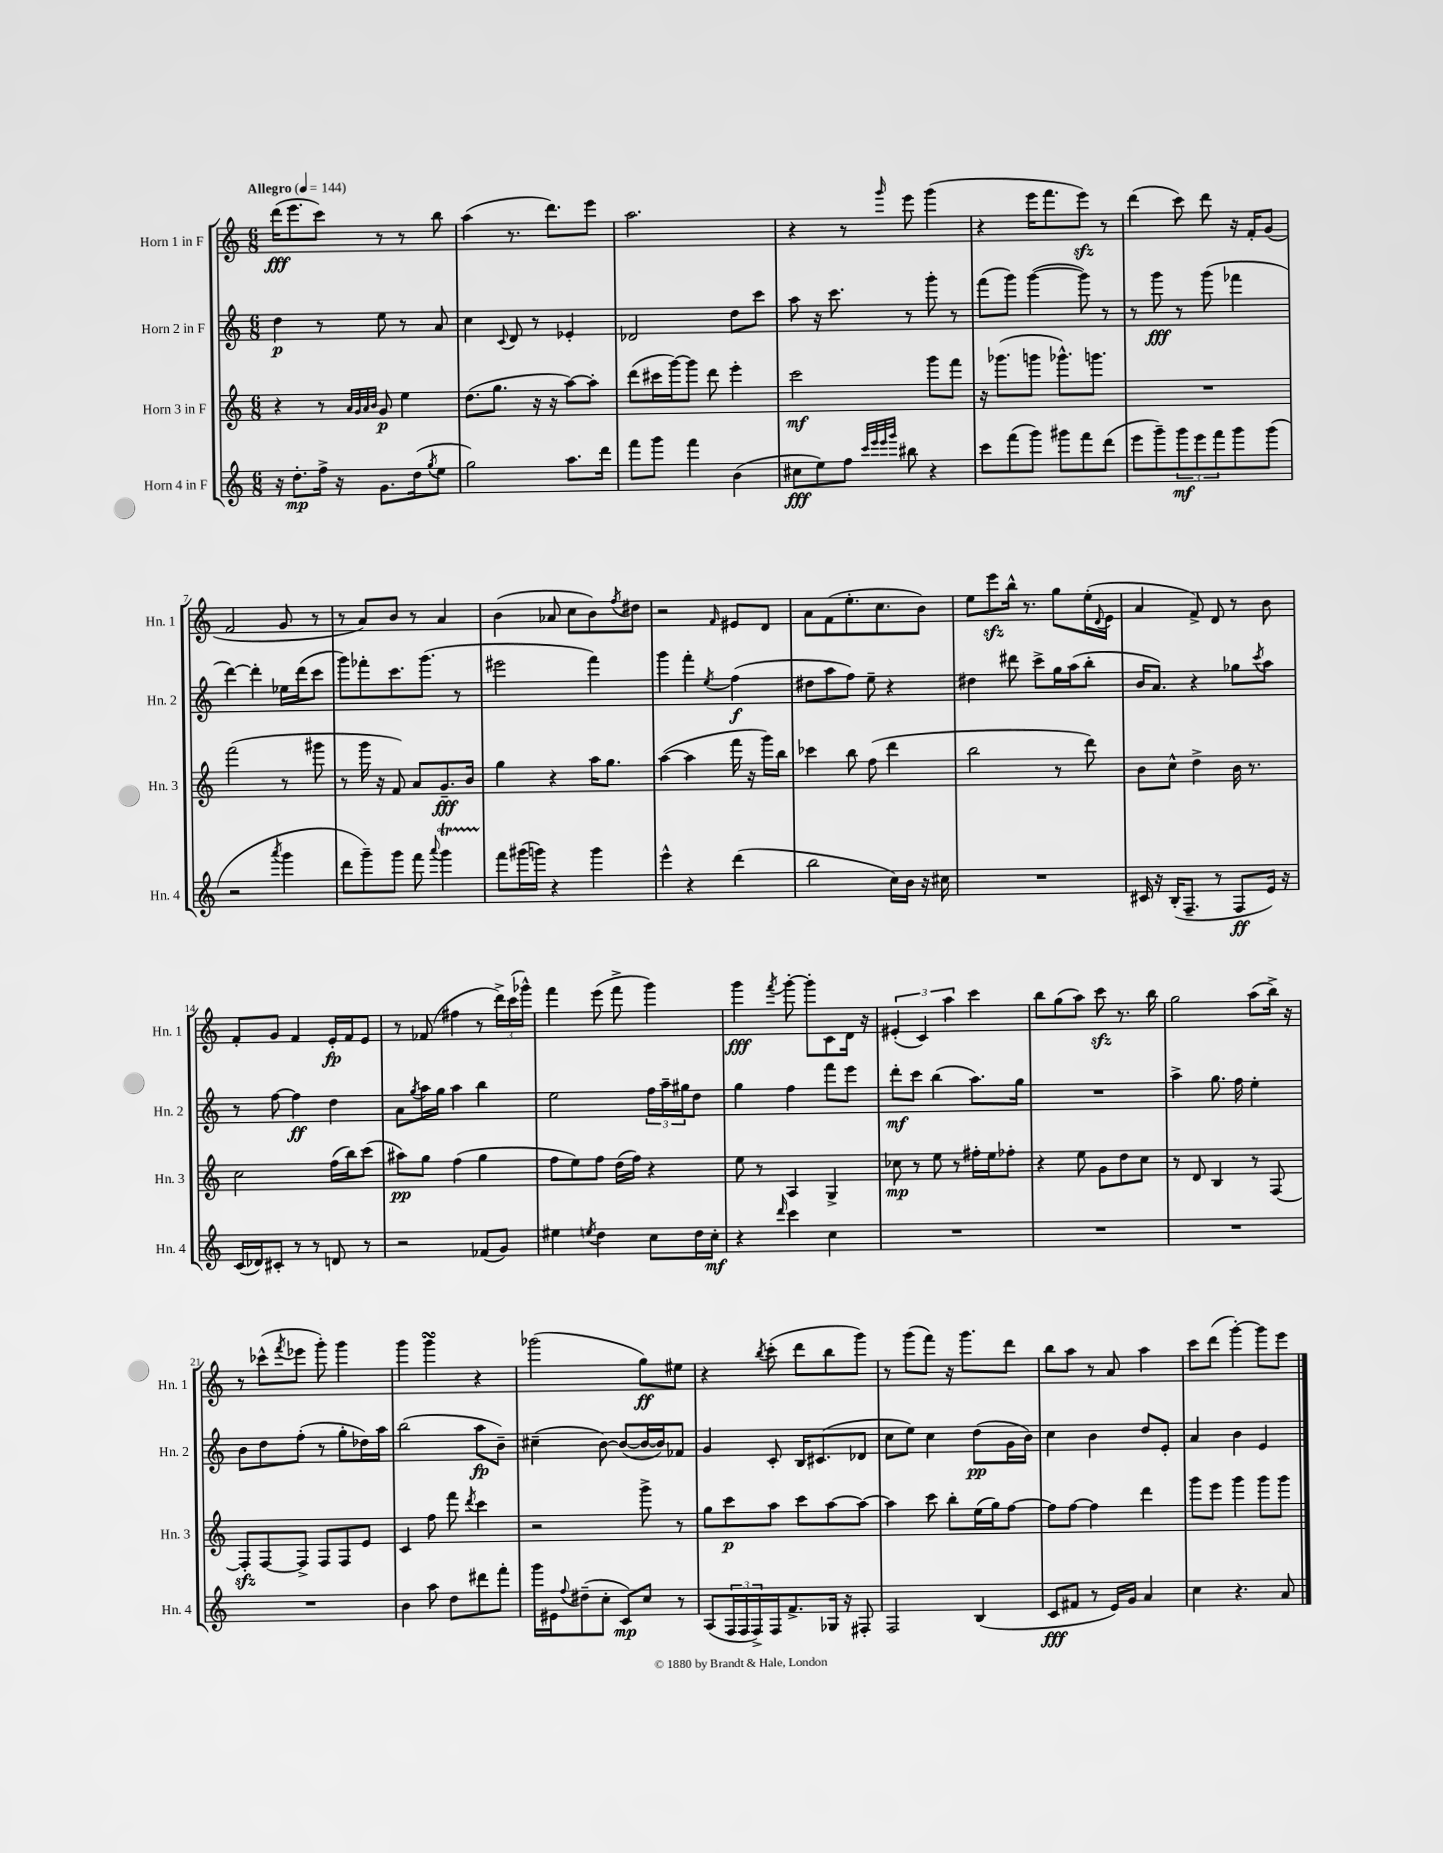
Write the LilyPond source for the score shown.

<<
\new StaffGroup <<
\new Staff = "s0" \with { instrumentName = "Horn 1 in F" shortInstrumentName = "Hn. 1" } {
    \clef treble \key c \major \numericTimeSignature \time 6/8 \tempo "Allegro" 4 = 144
    d'''16\fff( e'''8. c'''8) r8 r8 b''8 |
    a''4( r8. d'''8.) e'''8 |
    a''2. |
    r4 r8 \grace { g'''16 } e'''8 g'''4( |
    r4 e'''16 f'''8. e'''8\sfz) r8 |
    d'''4( c'''8) d'''8 r16 f'16-. g'8( |
    f'2 g'8 r8 |
    r8 a'8) b'8 r8 a'4 |
    b'4( aes'8 c''8 b'8) \acciaccatura { f''8 } dis''8 |
    r2 \grace { f'16 } eis'8 d'8 |
    a'8 f'8( e''8.-. c''8. b'8) |
    e''8 e'''8\sfz b''16-^ r8. g''8 e''16-.( \appoggiatura { d'8 } e'16 |
    a'4 f'8->) d'8 r8 b'8 |
    f'8-. g'8 f'4 e'16-.\fp f'16 e'8 |
    r8 fes'8( fis''4 r8 \tuplet 3/2 { d'''16->) c'''16( ges'''16-^) } |
    f'''4 e'''8( f'''8-> g'''4) |
    g'''4\fff \acciaccatura { f'''8 } g'''8~-. g'''8-. c'8 d'16 r16 |
    \tuplet 3/2 { eis'4-.( c'4) a''4 } c'''4 |
    b''8 g''8( a''8) c'''8\sfz r8. b''16 |
    g''2 a''8( b''16->) r16 |
    r8 ces'''8-^( \acciaccatura { f'''8 } ees'''8 g'''8-.) g'''4 |
    g'''4 g'''4\turn r4 |
    ges'''2( g''8\ff) eis''8 |
    r4 \acciaccatura { b''8 } c'''8-.( d'''8 b''8 g'''8) |
    r8 g'''8( f'''8) r16 g'''8. d'''8 |
    b''8 a''8 r8 a'8 a''4 |
    c'''8 d'''8( g'''4~-.) g'''8 e'''8 \bar "|." |
}
\new Staff = "s1" \with { instrumentName = "Horn 2 in F" shortInstrumentName = "Hn. 2" } {
    \clef treble \key c \major \numericTimeSignature \time 6/8
    d''4\p r8 e''8 r8 a'8 |
    c''4 \appoggiatura { c'8 } d'8 r8 ees'4-. |
    des'2 d''8 c'''8 |
    a''8 r16 c'''8. r8 g'''8-. r8 |
    f'''8( g'''8) g'''4~( g'''8) r8 |
    r8 g'''8\fff r8 g'''8( fes'''4 |
    d'''4~) d'''4-. ees''16 d'''16( c'''8 |
    g'''8) fes'''8-. c'''8. g'''8.( r8 |
    eis'''2 f'''4) |
    g'''4 f'''4-. \acciaccatura { e''8 } f''4\f( |
    dis''8 a''8 f''8) e''8-- r4 |
    dis''4 dis'''8 c'''8-> g''16 a''16( b''8-. |
    b'16 a'8.) r4 ges''8 \acciaccatura { c'''8 } a''8 |
    r8 f''8~ f''4\ff d''4 |
    a'8 \acciaccatura { g''8 } a''16 g''16 a''4 b''4 |
    e''2 \tuplet 3/2 { f''16 a''16-- gis''16 } d''8 |
    g''4 f''4 f'''8 e'''8 |
    d'''8-.\mf c'''8 b''4( a''8.) g''16 |
    R2. |
    a''4-> g''8. f''16 e''4-. |
    b'8 d''8 f''8-.( r8 g''8-. des''16) a''16 |
    b''2( a''8\fp b'8--) |
    cis''4--( b'8~) b'8~( b'16~ b'16) fes'8 |
    g'4 c'8-. b16 cis'8.( des'8 |
    c''8 e''8) c''4 d''8\pp( g'16 b'16) |
    c''4 b'4 d''8 e'8-. |
    a'4 b'4 e'4 \bar "|." |
}
\new Staff = "s2" \with { instrumentName = "Horn 3 in F" shortInstrumentName = "Hn. 3" } {
    \clef treble \key c \major \numericTimeSignature \time 6/8
    r4 r8 \grace { a'32 g'32 a'32 b'32 } g'8\p e''4 |
    d''8.( g''8. r16 r16 a''8~) a''8-. |
    d'''8( cis'''16 g'''16~) g'''8 d'''8 e'''4-. |
    c'''2\mf g'''8 f'''8 |
    r16 ges'''8.( g'''8 ges'''8.-^) g'''8. |
    R2. |
    f'''2( r8 gis'''8 |
    r8 g'''16 r16 f'8) a'8 g'8.--\fff b'16 |
    g''4 r4 a''16 g''8. |
    a''4~( a''4 f'''16 r16 g'''16) b''16 |
    ces'''4 b''8 f''8( d'''4 |
    b''2 r8 d'''8) |
    b'8 c''8-^ d''4-> b'16 r8. |
    c''2 f''16( b''16) c'''8( |
    ais''8\pp) g''8 f''4( g''4 |
    f''8 e''8) f''8 d''16( f''16) r4 |
    e''8 r8 a4 g4-> |
    ces''8\mp r8 e''8 r8 fis''16-. e''16 fes''8-. |
    r4 e''8 g'8 d''8 c''8 |
    r8 d'8 b4 r8 f8~ |
    f8-.\sfz f8~ f8-> f8 f8 e'8 |
    c'4 f''8 f'''8 \acciaccatura { d'''8 } c'''4 |
    r2 g'''8-> r8 |
    g''8 c'''8\p a''8 c'''8 a''8~ a''8~ |
    a''4 c'''8 b''8-. e''16( g''16) f''8~ |
    f''8 f''8~ f''4 d'''4 |
    g'''8 e'''8 g'''4 g'''8 g'''8 \bar "|." |
}
\new Staff = "s3" \with { instrumentName = "Horn 4 in F" shortInstrumentName = "Hn. 4" } {
    \clef treble \key c \major \numericTimeSignature \time 6/8
    r16 d''8.-.\mp f''16-> r16 g'8. d''16( \acciaccatura { g''8 } e''8 |
    g''2) a''8. d'''16 |
    f'''8 g'''8 f'''4 b'4( |
    cis''8\fff e''8) f''8 \grace { c'''32 e'''32 e'''32 g'''32 } bis''8 r4 |
    c'''8 f'''8( g'''8) gis'''8 f'''8 d'''8( |
    e'''8 g'''8--) \tuplet 3/2 { g'''8\mf e'''8 f'''8 } g'''8 g'''8( |
    r2 \acciaccatura { a'''8 } g'''4 |
    d'''8 g'''8--) g'''8 f'''8 \appoggiatura { a'''8 } g'''4\startTrillSpan |
    f'''8\stopTrillSpan gis'''16( g'''16) r4 g'''4 |
    e'''4-^ r4 d'''4( |
    b''2 c''16) b'16 r16 cis''16 |
    R2. |
    cis'16 r16 b16-.( f8.-- r8 f8\ff e'16) r16 |
    c'16( des'16) cis'8-. r8 r8 d'8 r8 |
    r2 fes'8( g'8) |
    eis''4 \acciaccatura { e''8 } d''4 c''8 d''16 c''16-.\mf |
    r4 \grace { d'''16 } c'''4 c''4 |
    R2. |
    R2. |
    R2. |
    R2. |
    b'4 a''8 d''8 dis'''8 f'''8-. |
    g'''16 eis'16 \appoggiatura { f''8 } dis''8--( c''8-. c'8\mp) c''8 r8 |
    a8( \tuplet 3/2 { f16 f16 f16->) } f16 f'8.-> ges16 r16 fis8-. |
    f2 b4( |
    c'8\fff fis'8 r8 e'16) g'16 a'4 |
    c''4 r4. a'8 \bar "|." |
}
>>
>>
